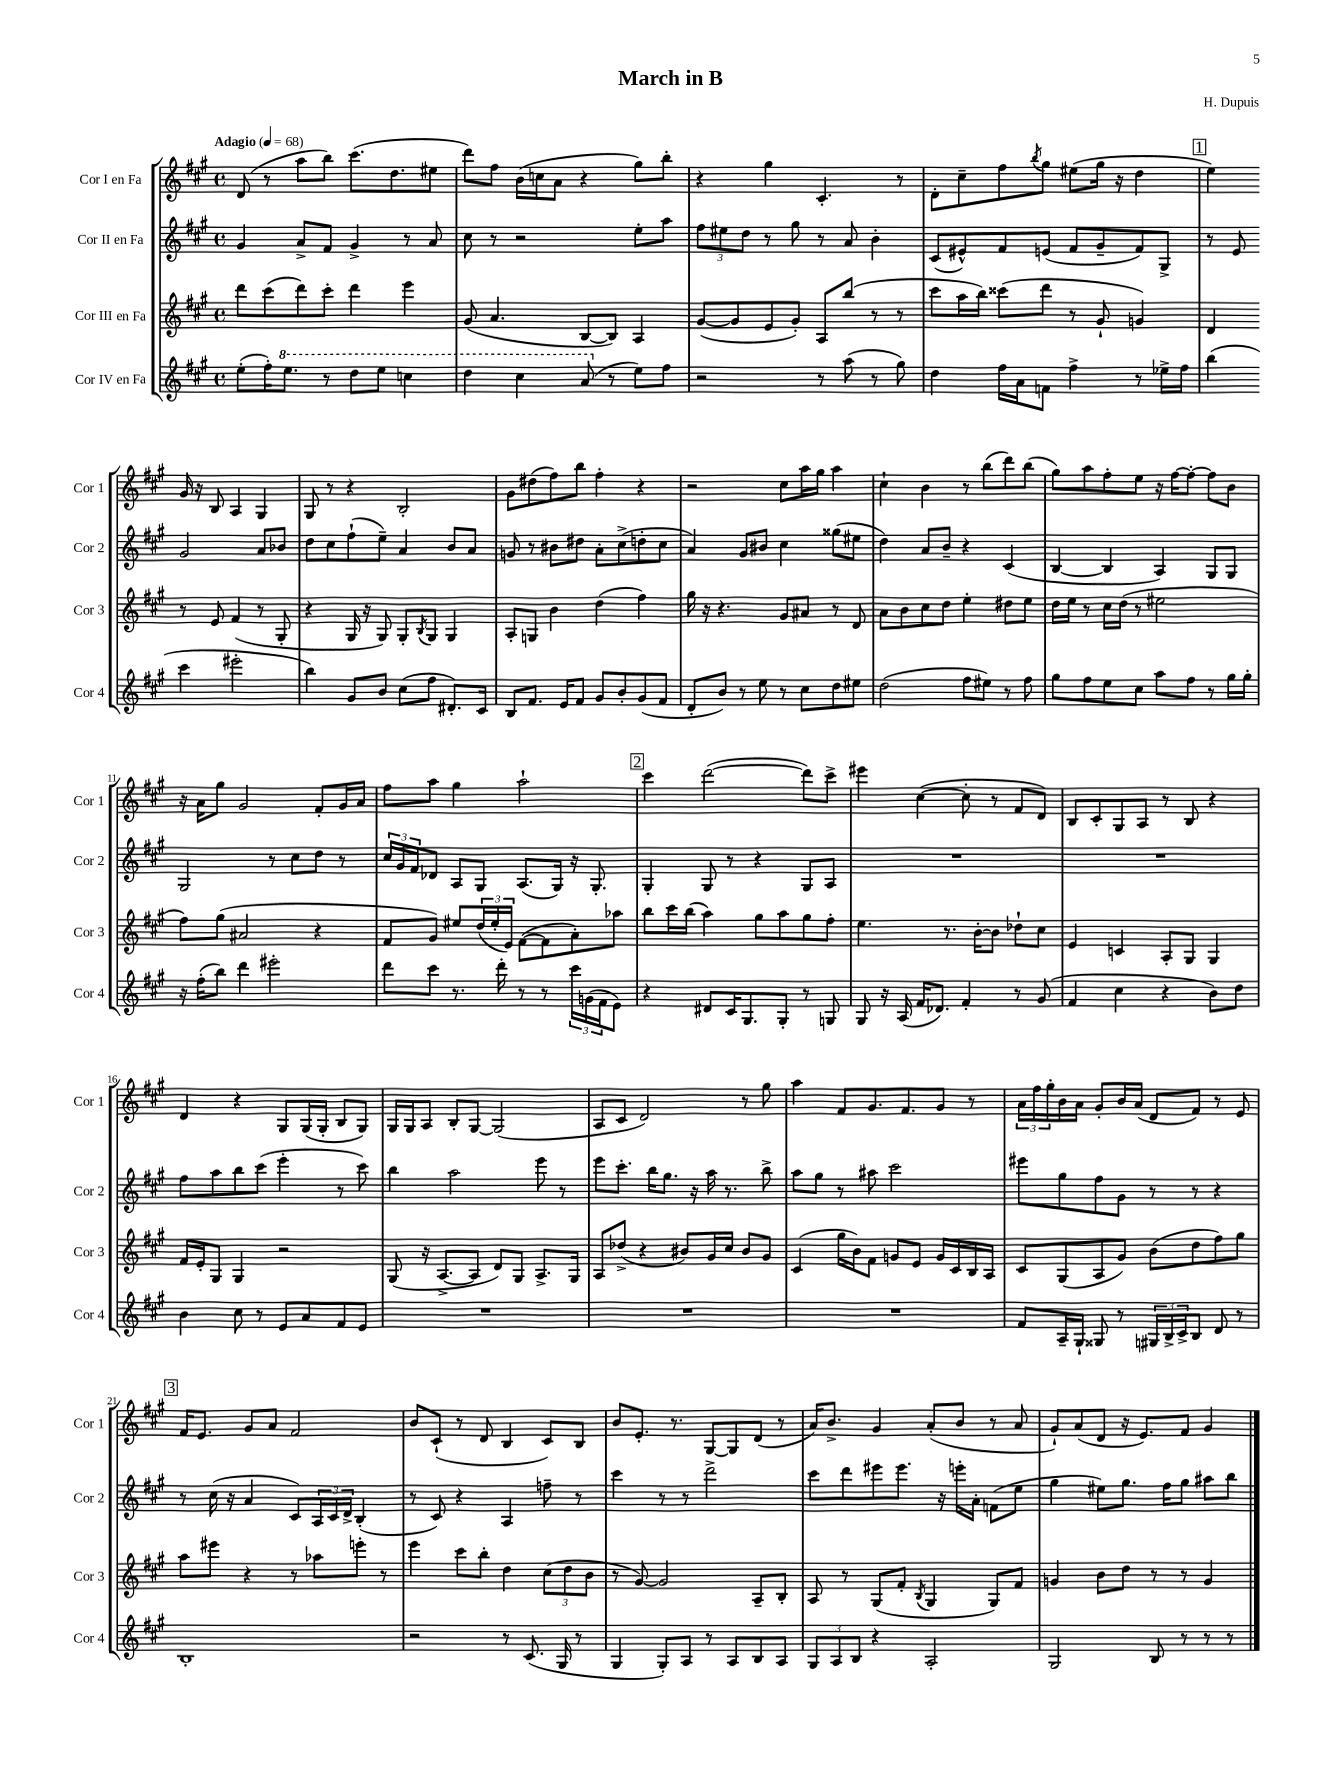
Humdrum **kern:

**kern	**kern	**kern	**kern
*part4	*part3	*part2	*part1
*staff4	*staff3	*staff2	*staff1
*I"Cor IV en Fa	*I"Cor III en Fa	*I"Cor II en Fa	*I"Cor I en Fa
*I'Cor 4	*I'Cor 3	*I'Cor 2	*I'Cor 1
*clefG2	*clefG2	*clefG2	*clefG2
*k[f#c#g#]	*k[f#c#g#]	*k[f#c#g#]	*k[f#c#g#]
*M4/4	*M4/4	*M4/4	*M4/4
*met(c)	*met(c)	*met(c)	*met(c)
*MM68	*MM68	*MM68	*MM68
=1	=1	=1	=1
!	!	!	!LO:TX:a:B:t=Adagio
(8ee'\L	8ddd\L	4g#/	(8d/
16ff#'\K)	(8ccc#\	.	8r
*8va	*	*	*
8.eee\J	.	.	.
.	8ddd\)	8a^/L	8aa\L
8r	8ccc#'\J	8f#/J	8bb\J)
8ddd\L	4ddd\	4g#^/	(8.ccc#\L
8eee\J	.	.	.
.	.	.	8.dd\
4cccn\	4eee\	8r	.
.	.	8a/	8ee#X\J
=2	=2	=2	=2
4ddd\	(8g#/	8cc#\	8ddd\L)
.	4.a/	8r	8ff#\J
4ccc#\	.	2r	(16b\LL
.	.	.	16ccn\J
.	.	.	8a\J
(8aa/	[8B/L	.	4r
*X8va	*	*	*
8r	8B/J])	.	.
8ee\L)	4A/	8ee'\L	8gg#\L)
8ff#\J	.	8aa\J	8bb'\J
=3	=3	=3	=3
2r	([8g#/L	12ff#\L	4r
.	.	12ee#X\	.
.	8g#/]	.	.
.	.	12dd\J	.
.	8e/	8r	4gg#\
.	8g#'/J)	8gg#\	.
8r	8A/L	8r	4.c#'/
(8aa\	(8bb/J	8a/	.
8r	8r	4b'\	.
8gg#\)	8r	.	8r
=4	=4	=4	=4
4dd\	8ccc#\L	(8c#/L	8d'\L
.	16aa\L	8e#X^^/)	8cc#~\
.	16bb\JJ)	.	.
16ff#\LL	(8ccc##X\L	8f#/	8ff#\
16a\J	.	.	.
.	.	.	8qbb/
8fn\J	8ddd\J	(8en/J	8gg#\J
4ff#^\	8r	8f#/L	(8ee#X\L
.	8g#`/	8g#~/	16gg#\Jk
.	.	.	16r
8r	4gn/)	8f#/)	4dd\
16ee-X^\LL	.	8G#^/J	.
16ff#\JJ	.	.	.
!!LO:REH:place=s1:t=1
=5	=5	=5	=5
(4bb\	4d/	8r	4ee\)
.	.	8e/	.
4ccc#\	8r	2g#/	16g#/
.	.	.	16r
.	8e/	.	8B/
2eee#X'\	(4f#/	.	4A/
.	8r	8a/L	4G#/
.	8G#'/	8b-X/J	.
!!LO:LB:g=z
=6	=6	=6	=6
4bb\)	4r	8dd\L	8G#/
.	.	8cc#\	8r
8g#/L	16G#/	(8ff#`\	4r
.	16r	.	.
8b/J	8G#/)	8ee~\J)	.
(8cc#\L	8G#'/L	4a/	2B'/
.	8qB/	.	.
8ff#\J	8G#/J	.	.
8.d#X'/L)	4G#/	8b/L	.
.	.	8a/J	.
16c#/Jk	.	.	.
=7	=7	=7	=7
8B/L	8A'/L	8gn/	8g#\L
8.f#/J	8Gn/J	8r	(8dd#X\
.	4b\	8b#X\L	8ff#\)
16e/KL	.	.	.
8f#/J	.	8dd#X\J	8bb\J
8g#/L	(4dd\	8a'\L	4ff#'\
8b'/	.	(8cc#^\	.
(8g#/	4ff#\)	8ddn'\	4r
8f#/J	.	8cc#\J	.
=8	=8	=8	=8
8d'/L	16gg#\	4a/)	2r
.	16r	.	.
8b/J)	4.r	.	.
8r	.	8g#/L	.
8ee\	.	8b#X/J	.
8r	8g#/L	4cc#\	8cc#\L
8cc#\L	8a#X/J	.	16aa\L
.	.	.	16gg#\JJ
8dd\	8r	(8gg##X\L	4aa\
8ee#X\J	8d/	8ee#X\J	.
=9	=9	=9	=9
(2dd\	8a\L	4dd\)	4cc#`\
.	8b\	.	.
.	8cc#\	8a/L	4b\
.	8dd\J	8b~/J	.
8ff#\L	4ee'\	4r	8r
8ee#X\J)	.	.	(8bb\L
8r	8dd#X\L	(4c#/	8ddd\)
8ff#\	8ee\J	.	(8bb\J
=10	=10	=10	=10
8gg#\L	16dd\LL	[4B/	8gg#\L)
.	16ee\JJ	.	.
8ff#\	8r	.	8aa\
8ee\	16cc#\LL	4B/]	8ff#'\
.	(16dd\JJ	.	.
8cc#\J	8r	.	8ee\J
8aa\L	2ee#X\	4A/)	16r
.	.	.	[16ff#\KL
8ff#\J	.	.	8ff#'\J_
8r	.	8G#/L	8ff#\L]
16gg#\LL	.	8G#/J	8b\J
16gg#'\JJ	.	.	.
!!LO:LB:g=z
=11	=11	=11	=11
16r	8ff#\L)	2G#/	16r
(16ff#'\KL	.	.	16a\KL
8bb\J)	(8gg#\J	.	8gg#\J
4ddd\	2a#X/	.	2g#/
2eee#X'\	.	8r	.
.	.	8cc#\L	.
.	4r	8dd\J	8f#'/L
.	.	8r	16g#/L
.	.	.	16a/JJ
=12	=12	=12	=12
8ddd\L	8f#/L	24cc#/LL	8ff#\L
.	.	24g#/	.
.	.	24f#/J	.
8ccc#\J	8g#/J)	8d-X/J	8aa\J
8.r	8ee#X/L	8A/L	4gg#\
.	(24dd/L	8G#/J	.
.	24ee#'/	.	.
16ddd'\	.	.	.
.	24e/JJ)	.	.
8r	([8f#\L	(8.A/L	2aa`\
8r	8f#\]	.	.
.	.	16G#/Jk)	.
24ccc#\LL	8a'\)	16r	.
(24gn\	.	.	.
.	.	8.G#'/	.
24f#\J	.	.	.
8e\J)	8aa-X\J	.	.
!!LO:REH:place=s1:t=2
=13	=13	=13	=13
4r	8bb\L	4G#'/	4ccc#\
.	16ccc#\L	.	.
.	(16bb\JJ	.	.
8d#X/L	4aa\)	8G#/	([2ddd\
16c#/K	.	8r	.
8.G#/	.	.	.
.	8gg#\L	4r	.
8G#'/J	8aa\	.	.
8r	8gg#\	8G#/L	8ddd\L])
8Gn/	8ff#'\J	8A/J	8ccc#^\J
=14	=14	=14	=14
8G#/	4.ee\	1r	4eee#X\
16r	.	.	.
(16A/	.	.	.
16f#/KL	.	.	([4cc#\
8.d-X/J)	.	.	.
.	8.r	.	.
4f#'/	.	.	8cc#'\]
.	[16b'\KL	.	.
.	8b\J]	.	8r
8r	8dd-X`\L	.	8f#/L
(8g#/	8cc#\J	.	8d/J)
=15	=15	=15	=15
4f#/	4e/	1r	8B/L
.	.	.	8c#'/
4cc#\	4cn/	.	8G#/
.	.	.	8A/J
4r	8A'/L	.	8r
.	8G#/J	.	8B/
8b\L)	4G#/	.	4r
8dd\J	.	.	.
!!LO:LB:g=z
=16	=16	=16	=16
4b\	16f#/LL	8ff#\L	4d/
.	16e'/J	.	.
.	8G#/J	8aa\	.
8cc#\	4G#/	8bb\	4r
8r	.	(8ccc#\J	.
8e/L	2r	4eee'\	8G#/L
8a/	.	.	(16G#/L
.	.	.	16G#'/JJ
8f#/	.	8r	8B/L
8e/J	.	8ccc#\)	8G#/J)
=17	=17	=17	=17
1r	(8G#/	4bb\	16G#/LL
.	.	.	16G#/J
.	16r	.	8A/J
.	[8.A^/L	.	.
.	.	2aa\	8B'/L
.	8A/J]	.	[8G#/J
.	8d/L)	.	(2G#/]
.	8G#/J	.	.
.	8.A^/L	8eee\	.
.	.	8r	.
.	16G#/Jk	.	.
=18	=18	=18	=18
1r	8A/L	8eee\L	8A/L
.	(8dd-X^/J	8.ccc#'\J	8c#/J
.	4r	.	2d/)
.	.	16bb\KL	.
.	.	8.gg#\J	.
.	8b#X/L)	.	.
.	.	16r	.
.	16g#/L	16aa\	.
.	16cc#/JJ	8.r	.
.	8b#/L	.	8r
.	8g#/J	8bb^\	8gg#\
=19	=19	=19	=19
1r	(4c#/	8aa\L	4aa\
.	.	8gg#\J	.
.	16gg#\LL	8r	8f#/L
.	16b\J)	.	.
.	8f#\J	8aa#X\	8.g#/
.	8gn/L	2ccc#\	.
.	.	.	8.f#/
.	8e/J	.	.
.	16g/LL	.	8g#/J
.	16c#/	.	.
.	16B/	.	8r
.	16A/JJ	.	.
=20	=20	=20	=20
8f#/L	8c#/L	8eee#X\L	24a\LL
.	.	.	24ff#\
.	.	.	24gg#'\
16A~/L	(8G#/	8gg#\	16b\
16G#`/JJ	.	.	16a\JJ
8G##X/	8A/	8ff#\	8g#'/L
8r	8g#/J)	8g#\J	16b/L
.	.	.	(16a/JJ
24G#X/LL	(8b\L	8r	8d/L
24B^/	.	.	.
24c#^/J	.	.	.
8B/J	8dd\	8r	8f#/J)
8d/	8ff#\)	4r	8r
8r	8gg#\J	.	8e/
!!LO:LB:g=z
!!LO:REH:place=s1:t=3
=21	=21	=21	=21
1B'	8aa\L	8r	16f#/KL
.	.	.	8.e/J
.	8eee#X\J	(16cc#\	.
.	.	16r	.
.	4r	4a/	8g#/L
.	.	.	8a/J
.	8r	8c#/L)	2f#/
.	8aa-X\L	24A/L	.
.	.	24c#/	.
.	.	24d^/JJ	.
.	8eeen'\J	(4B'/	.
.	8r	.	.
=22	=22	=22	=22
2r	4eee\	8r	8b/L
.	.	8c#/)	(8c#`/J
.	8ccc#\L	4r	8r
.	8bb'\J	.	8d/
8r	4dd\	4A/	4B/
(8.c#/	.	.	.
.	(12cc#\L	8ffn~\	8c#/L)
16G#/	.	.	.
.	12dd\	.	.
8r	.	8r	8B/J
.	12b\J	.	.
=23	=23	=23	=23
4G#/	8r	4ccc#\	8b/L
.	[8g#/)	.	8.e'/J
8G#'/L)	2g#/]	8r	.
.	.	.	8.r
8A/J	.	8r	.
8r	.	2ddd^\	[8G#/L
8A/L	.	.	8G#/]
8B/	8A~/L	.	(8d/J
8A/J	8B'/J	.	8r
=24	=24	=24	=24
12G#/L	8A/	8ccc#\L	16a/KL)
.	.	.	8.b^/J
12A/	.	.	.
.	8r	8ddd\	.
12B/J	.	.	.
4r	(8G#/L	8eee#X\	4g#/
.	8f#'/J	8.eee#\J	.
.	8qB/	.	.
2A'/	4G#/	.	(8a'/L
.	.	16r	.
.	.	16eeen'\LL	8b/J
.	.	16a'\JJ	.
.	8G#/L)	(8fn\L	8r
.	8f#/J	8ee\J	8a/
=25	=25	=25	=25
2G#/	4gn/	4gg#\	8g#`/L)
.	.	.	(8a/
.	8b\L	8ee#X\L)	8d/J
.	8dd\J	8.gg#\J	16r
.	.	.	8.e/L)
8B/	8r	.	.
.	.	16ff#\KL	.
8r	8r	8gg#\J	8f#/J
8r	4g/	8aa#X\L	4g#/
8r	.	8bb\J	.
==	==	==	==
*-	*-	*-	*-
